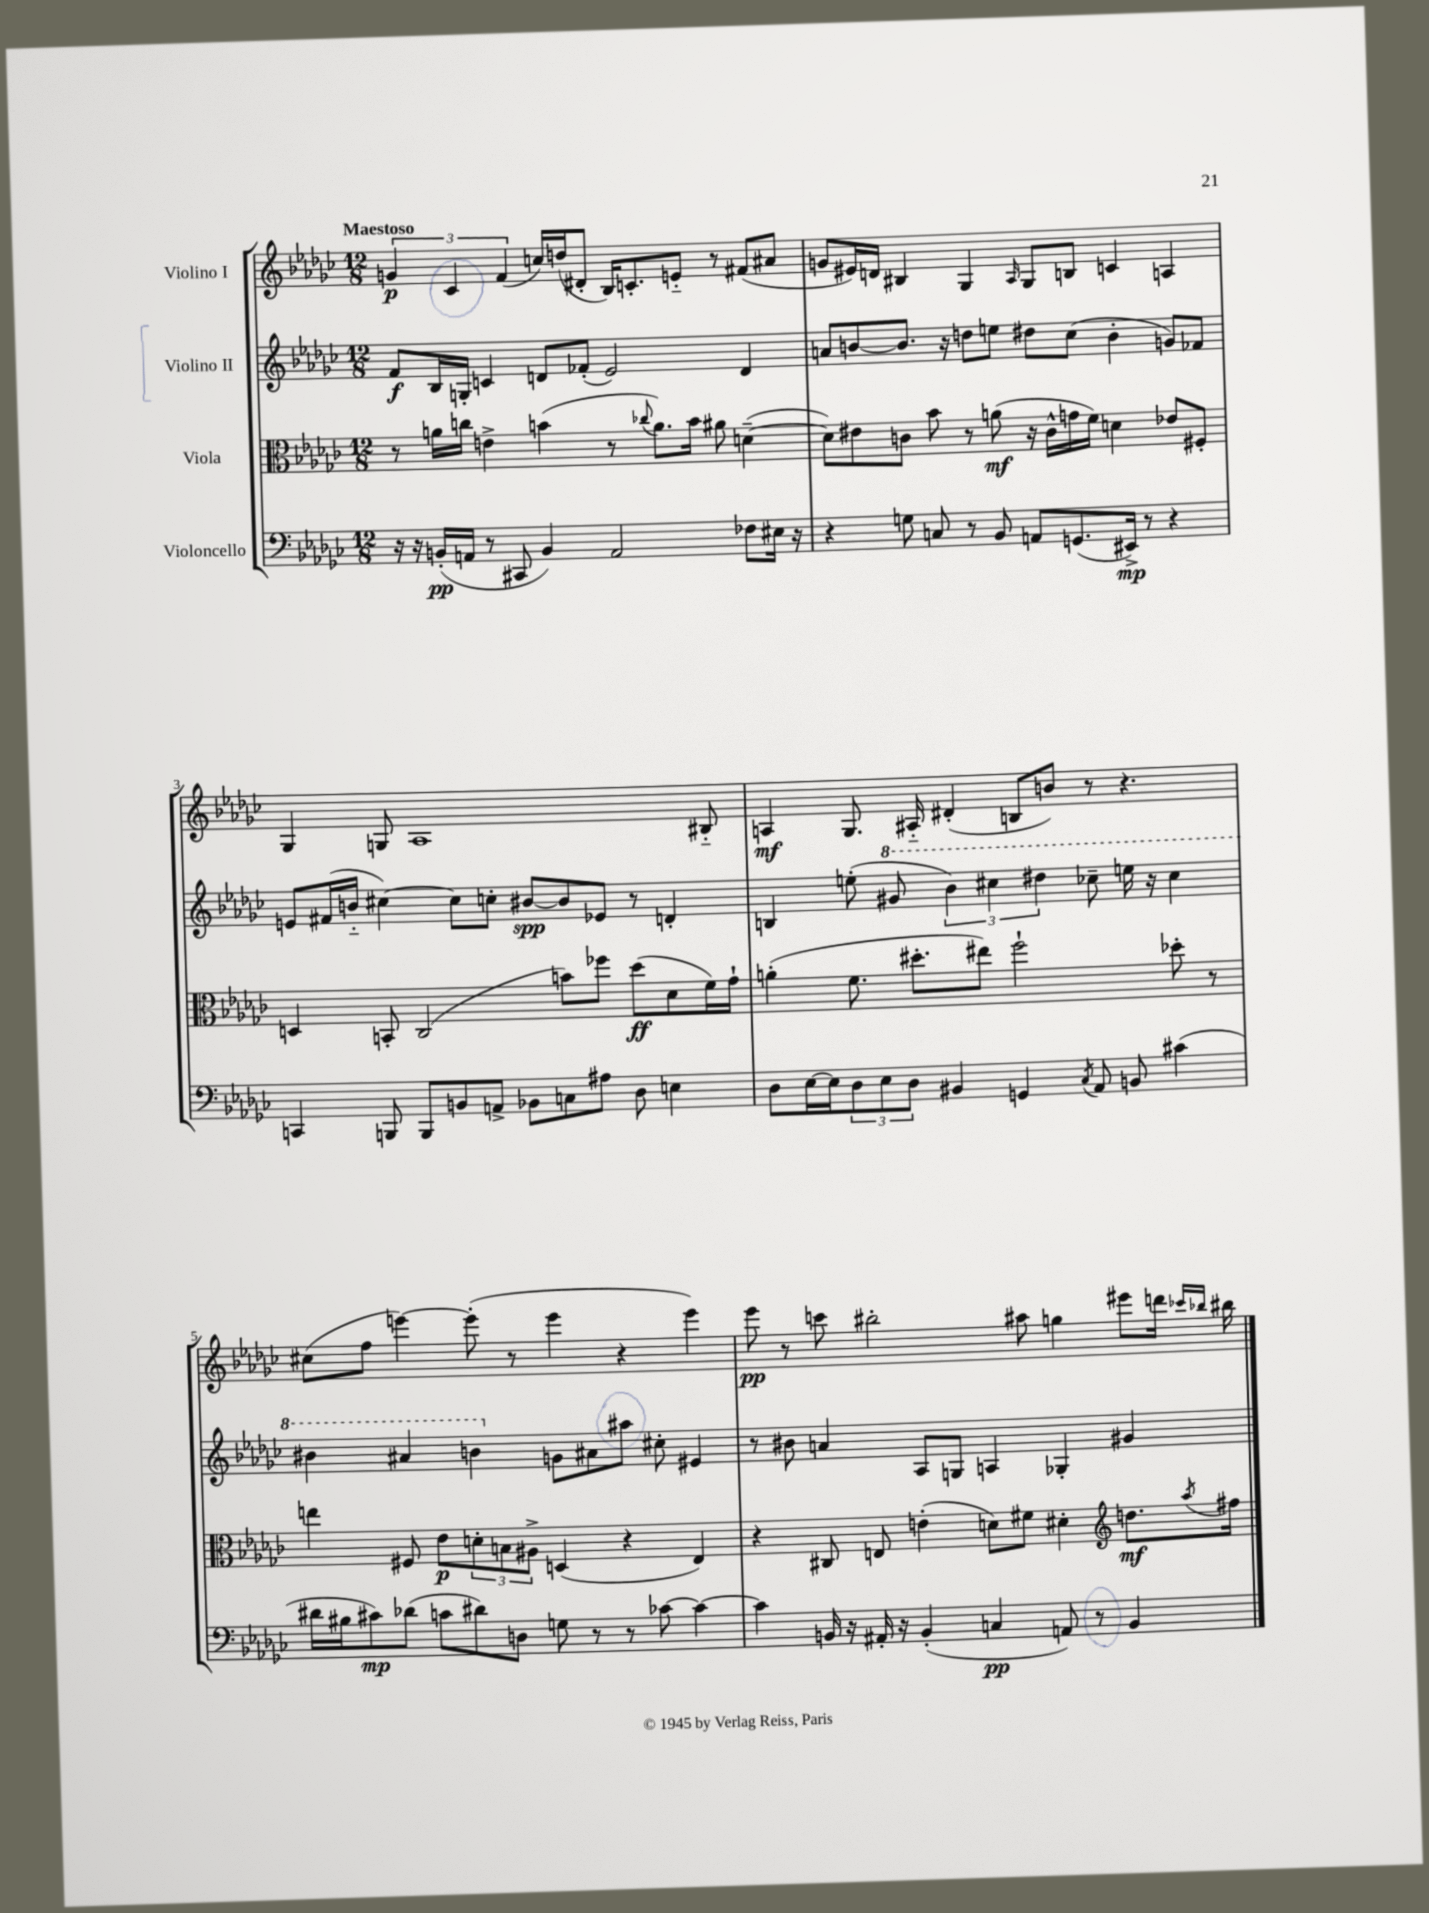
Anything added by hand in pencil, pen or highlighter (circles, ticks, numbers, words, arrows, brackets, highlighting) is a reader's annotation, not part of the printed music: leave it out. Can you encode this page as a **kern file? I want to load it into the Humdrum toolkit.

**kern	**dynam	**kern	**dynam	**kern	**dynam	**kern	**dynam
*part4	*part4	*part3	*part3	*part2	*part2	*part1	*part1
*staff4	*staff4	*staff3	*staff3	*staff2	*staff2	*staff1	*staff1
*I"Violoncello	*	*I"Viola	*	*I"Violino II	*	*I"Violino I	*
*clefF4	*	*clefC3	*	*clefG2	*	*clefG2	*
*k[b-e-a-d-g-c-]	*	*k[b-e-a-d-g-c-]	*	*k[b-e-a-d-g-c-]	*	*k[b-e-a-d-g-c-]	*
*M12/8	*	*M12/8	*	*M12/8	*	*M12/8	*
=1	=1	=1	=1	=1	=1	=1	=1
!	!	!	!	!	!	!LO:TX:a:B:t=Maestoso	!
16r	.	8r	.	8f/L	f	6gn/	p
16r	.	.	.	.	.	.	.
(16BBn'/LL	pp	16an\LL	.	16B-/L	.	.	.
.	.	.	.	.	.	6c-/	.
16AAn/JJ	.	16ccn\JJ	.	16Gn'/JJ	.	.	.
8r	.	4en^\	.	4cn/	.	.	.
.	.	.	.	.	.	(6f/	.
8CC#X/	.	.	.	.	.	.	.
4BB/)	.	(4bn\	.	8dn/L	.	16ccn/LL)	.
.	.	.	.	.	.	(16ddn/J	.
.	.	.	.	(8f-X'/J	.	8d#X'/J	.
2AA/	.	8r	.	2e-/)	.	16B-/KL)	.
.	.	.	.	.	.	8.cn'/	.
.	.	8qqcc-X/	.	.	.	.	.
.	.	8.a\L)	.	.	.	.	.
.	.	.	.	.	.	8en/J	.
.	.	16b\Jk	.	.	.	.	.
.	.	8a#X\	.	.	.	8r	.
8F-X\L	.	([4dn~\	.	4d/	.	(8f#X/L	.
16E#X\Jk	.	.	.	.	.	8a#X/J	.
16r	.	.	.	.	.	.	.
=2	=2	=2	=2	=2	=2	=2	=2
4r	.	8d\L])	.	8an/L	.	8gn/L	.
.	.	8e#X\	.	[8bn/	.	16e#X/L)	.
.	.	.	.	.	.	16dn/JJ	.
8Gn\	.	8cn\J	.	8.b/J]	.	4B#X/	.
8Cn/	.	8b-\	.	.	.	.	.
.	.	.	.	16r	.	.	.
8r	.	8r	.	8ddn\L	.	4G-/	.
8BB-/	.	(8an\	mf	8een\J	.	.	.
.	.	.	.	.	.	16qqA-/	.
8AAn/L	.	16r	.	8dd#X\L	.	8G-/L	.
.	.	16c^^\LL	.	.	.	.	.
(8.GGn/	.	16gn\	.	(8cc-\J	.	8Bn/J	.
.	.	16f\JJ)	.	.	.	.	.
.	.	4dn\	.	4b'\	.	4cn/	.
16EE#X^/Jk)	mp	.	.	.	.	.	.
8r	.	.	.	.	.	.	.
4r	.	8e-X/L	.	8gn/L)	.	4An/	.
.	.	8F#X'/J	.	8f-X/J	.	.	.
!!LO:LB:g=z
=3	=3	=3	=3	=3	=3	=3	=3
4CCn/	.	4Dn/	.	8en/L	.	4G-/	.
.	.	.	.	(16f#X/L	.	.	.
.	.	.	.	16bn/JJ	.	.	.
8BBBn/	.	8BBn'/	.	[4cc#X\)	.	8Gn/	.
8BBB/L	.	(2C-/	.	.	.	1A-	.
8BBn/	.	.	.	8cc#\L]	.	.	.
8AAn^/J	.	.	.	8ccn'\J	.	.	.
8BB-X\L	.	.	.	[8b#X/L	spp	.	.
8Cn\	.	8bn\L)	.	8b#/]	.	.	.
8A#X\J	.	8ff-X\J	.	8e-X/J	.	.	.
8D-\	.	(8dd-\L	ff	8r	.	.	.
4En\	.	8d-\	.	4dn'/	.	.	.
.	.	16f\L)	.	.	.	8B#X/	.
.	.	16g-`\JJ	.	.	.	.	.
=4	=4	=4	=4	=4	=4	=4	=4
8D-\L	.	(4an'\	.	4Bn/	.	4An/	mf
[16E-\L	.	.	.	.	.	.	.
16E-\J]	.	.	.	.	.	.	.
12D-\	.	8.f\	.	(8een'\	.	8.G-/	.
12E-\	.	.	.	.	.	.	.
*	*	*	*	*8va	*	*	*
.	.	.	.	8gg#X/	.	.	.
12D-\J	.	.	.	.	.	.	.
.	.	8.dd#X'\L	.	.	.	16A#X/	.
4BB#X/	.	.	.	6bb-\)	.	(4d#X'/	.
.	.	8ee#X\J)	.	.	.	.	.
.	.	.	.	6ccc#X\	.	.	.
4GGn/	.	2ff`\	.	.	.	8Bn/L	.
.	.	.	.	6ddd#X\	.	.	.
.	.	.	.	.	.	8bn/J)	.
8qC-/	.	.	.	.	.	.	.
8AA-/	.	.	.	8ccc-X~\	.	8r	.
8BBn/	.	.	.	16eeen\	.	4.r	.
.	.	.	.	16r	.	.	.
(4c#X\	.	8dd-X'\	.	4ccc-\	.	.	.
.	.	8r	.	.	.	.	.
!!LO:LB:g=z
=5	=5	=5	=5	=5	=5	=5	=5
16d#X\LL	.	4een\	.	4bb#X\	.	(8cc#X\L	.
16B#X\J	.	.	.	.	.	.	.
8c#X\)	mp	.	.	.	.	8ff\J	.
(8d-X\J	.	8F#X/	.	4aa#X/	.	[4eeen\)	.
8cn\L	.	8e-\L	p	.	.	.	.
8d#X\)	.	12dn'\	.	4bbn\	.	(8eee'\]	.
.	.	12Bn\	.	.	.	.	.
8Dn\J	.	.	.	.	.	8r	.
.	.	12A#X^\J	.	.	.	.	.
*	*	*	*	*X8va	*	*	*
8Gn\	.	(4Dn/	.	8gn\L	.	4eee\	.
8r	.	.	.	8a#X\	.	.	.
8r	.	4r	.	8aa#X\J	.	4r	.
[8c-X\	.	.	.	8cc#X'\	.	.	.
4c-\_	.	4E-/)	.	4e#X/	.	4eee\)	.
=6	=6	=6	=6	=6	=6	=6	=6
4c-\]	.	4r	.	8r	.	8eee-\	pp
.	.	.	.	8b#X\	.	8r	.
16BBn/	.	8C#X/	.	4an/	.	8cccn\	.
16r	.	.	.	.	.	.	.
16AA#X'/	.	8En/	.	.	.	2bb#X'\	.
16r	.	.	.	.	.	.	.
(4BB'/	.	(4en'\	.	8A-/L	.	.	.
.	.	.	.	8Gn/J	.	.	.
4Cn/	pp	8dn\L)	.	4An/	.	.	.
.	.	8f#X\J	.	.	.	8aa#X\	.
8AAn/)	.	4d#X'\	.	4G-X'/	.	4ggn\	.
8r	.	.	.	.	.	.	.
*	*	*clefG2	*	*	*	*	*
4BB/	.	8.ddn\L	mf	4g#X/	.	8eee#X\L	.
.	.	.	.	.	.	16dddn\Jk	.
.	.	.	.	.	.	16qqccc-X/LL	.
.	.	8qaa-/	.	.	.	16qqbb-X/JJ	.
.	.	16ff#X\Jk	.	.	.	16bb#X\	.
==	==	==	==	==	==	==	==
*-	*-	*-	*-	*-	*-	*-	*-
